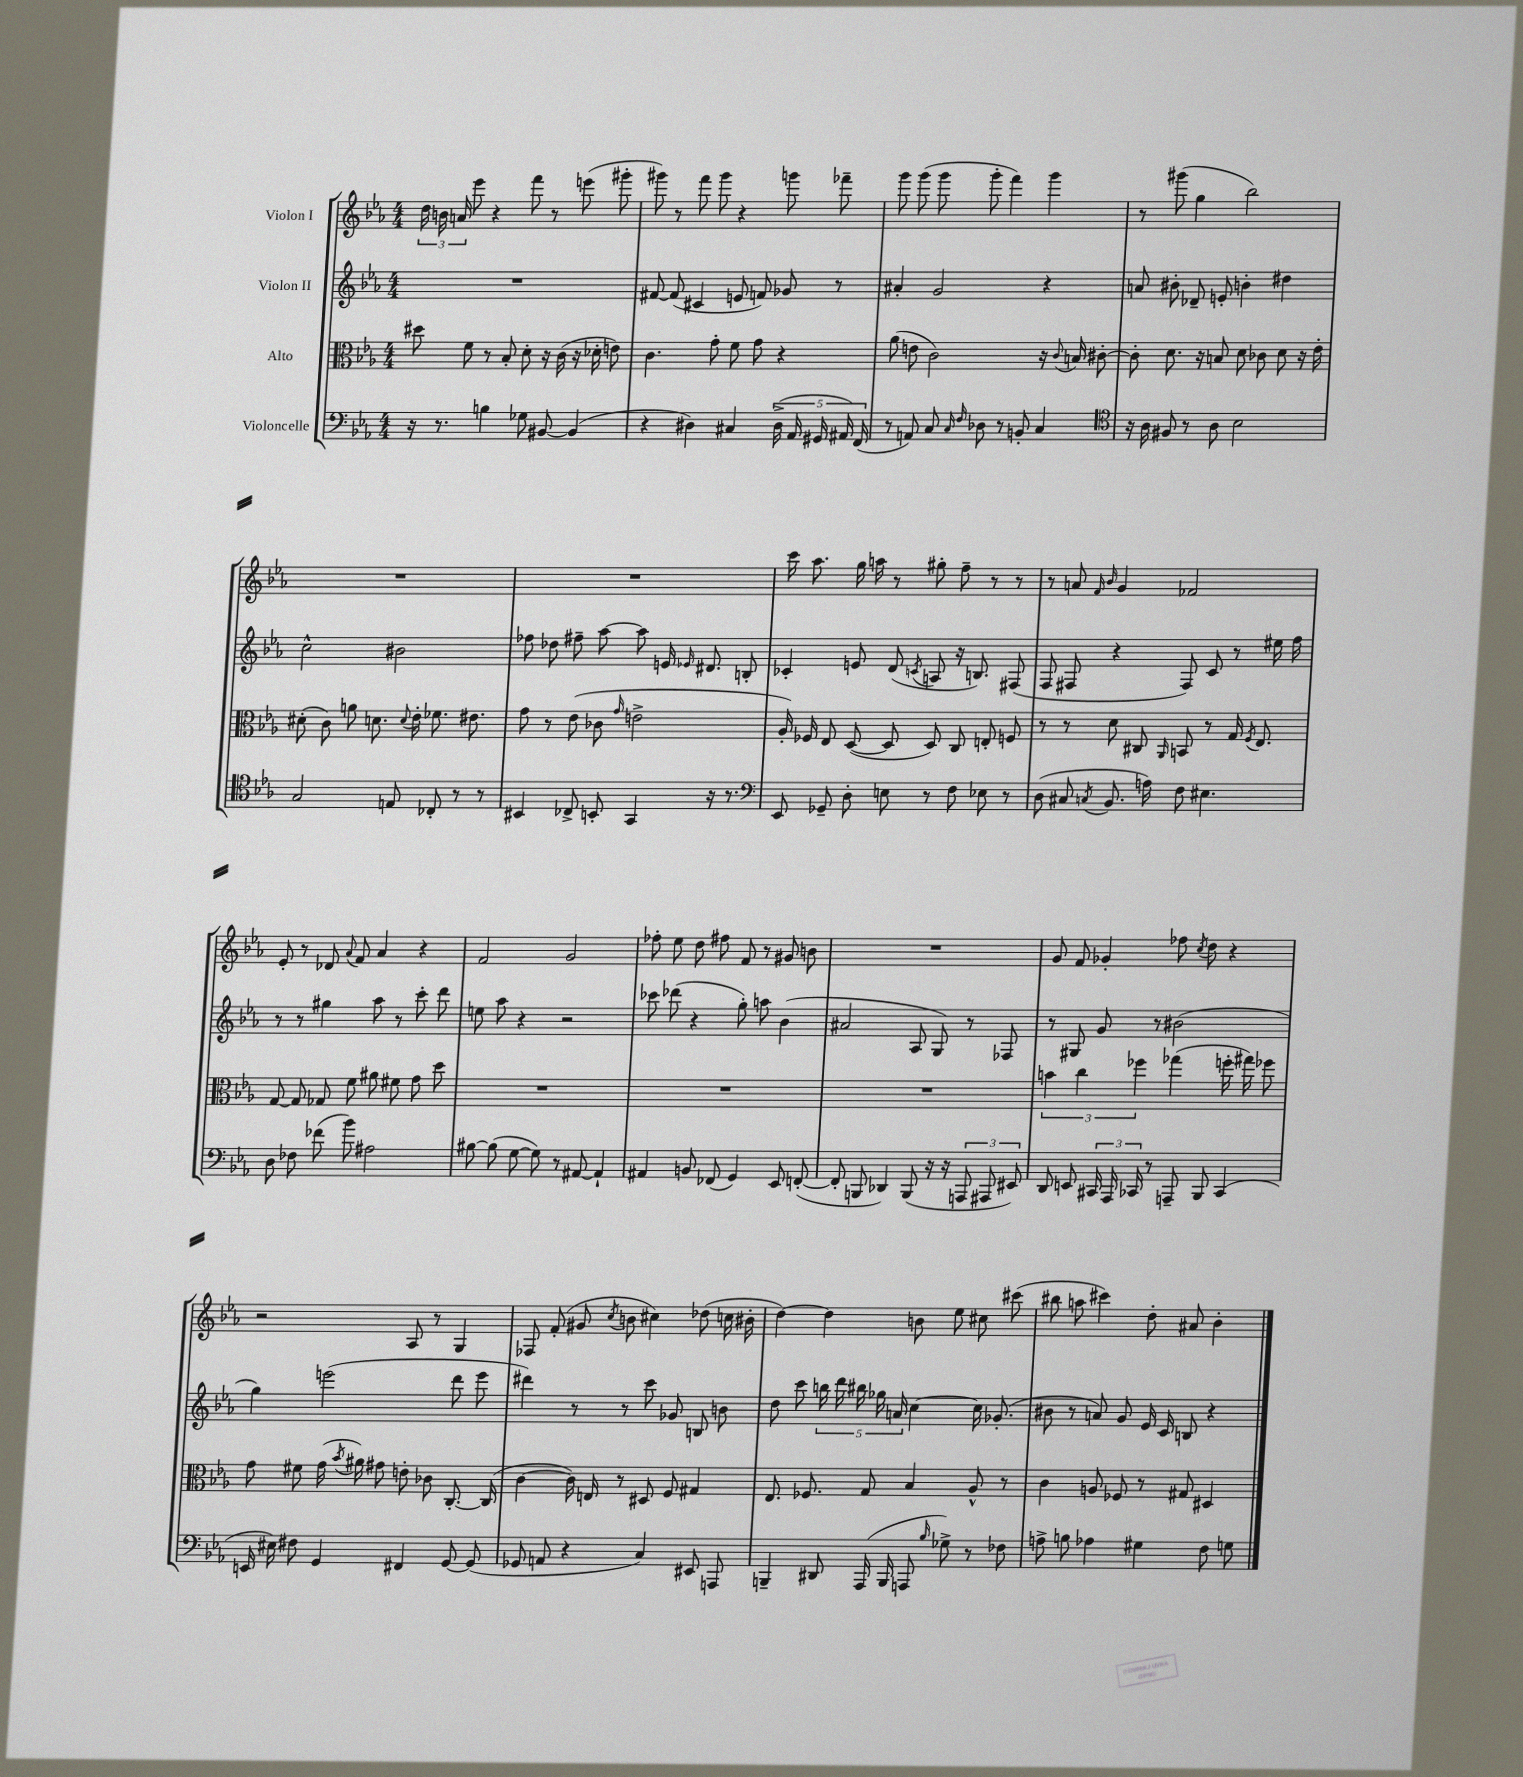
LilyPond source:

<<
\new StaffGroup <<
\new Staff = "s0" \with { instrumentName = "Violon I" } {
    \clef treble \key ees \major \numericTimeSignature \time 4/4
    \autoBeamOff \tuplet 3/2 { d''16 b'16 a'16 } ees'''8 r4 f'''8 r8 e'''8( gis'''8-. |
    gis'''8) r8 f'''8 gis'''8 r4 g'''8 fes'''8-- |
    g'''8 g'''8( g'''8 g'''8-. f'''4) g'''4 |
    r8 gis'''8( g''4 bes''2) |
    R1 |
    R1 |
    c'''16 aes''8. g''16 a''16 r8 gis''8-. f''8-- r8 r8 |
    r8 a'8 \grace { f'16 bes'16 } g'4 fes'2 |
    ees'8-. r8 des'8 \appoggiatura { aes'8 } f'8 aes'4 r4 |
    f'2 g'2 |
    fes''8-. ees''8 d''8 fis''8 f'8 r8 gis'8 b'8 |
    R1 |
    g'8 f'8 ges'4-. fes''8 \acciaccatura { c''8 } d''8 r4 |
    r2 aes8 r8 g4 |
    fes8 f'8-.( gis'8 \acciaccatura { c''8 } b'8 cis''4) des''8( c''16 bis'16-. |
    d''4~) d''4 b'8 ees''8 cis''8 cis'''8( |
    bis''8 a''8 cis'''4) d''8-. ais'8 bes'4-. \bar "|." |
}
\new Staff = "s1" \with { instrumentName = "Violon II" } {
    \clef treble \key ees \major \numericTimeSignature \time 4/4
    \autoBeamOff R1 |
    fis'8~ fis'8( cis'4 e'8 f'8) ges'8 r8 |
    ais'4-. g'2 r4 |
    a'8 bis'8-. des'8-- e'8-. b'4-. dis''4 |
    c''2-^ bis'2 |
    fes''8 des''8 fis''8-- aes''8~ aes''8 e'16 \grace { ees'16 } dis'8. b8-. |
    ces'4-. e'8 d'8( \acciaccatura { c'8 } a8 r16 b8.) fis8( |
    f8 fis8 r4 fis8) c'8 r8 eis''16 f''16 |
    r8 r8 gis''4 aes''8 r8 c'''8-. d'''8 |
    e''8 aes''8 r4 r2 |
    ces'''8 des'''8( r4 g''8-.) a''8 bes'4( |
    ais'2 aes8 g8) r8 fes8 |
    r8 gis8 g'8 r8 bis'2( |
    g''4) e'''2( d'''8 e'''8 |
    dis'''4) r8 r8 c'''8 ges'8 b8 b'8 |
    d''8 c'''8 \tuplet 5/4 { b''16 d'''16 bis''16 ges''16 a'16 } c''4~ c''16 ges'8.-.( |
    bis'8 r8 a'8) g'8 ees'16 c'16 b8 r4 \bar "|." |
}
\new Staff = "s2" \with { instrumentName = "Alto" } {
    \clef alto \key ees \major \numericTimeSignature \time 4/4
    \autoBeamOff dis''8 f'8 r8 bes8-. d'8-. r16 c'16( r16 des'16-. e'8) |
    c'4. g'8-. f'8 g'8 r4 |
    aes'8( e'8 c'2) r16 \appoggiatura { c'8 } b16 cis'8~-. |
    cis'8-. d'8. r16 b8 d'8 ces'8 d'8 r16 ees'16-. |
    dis'8-.( c'8) a'8 d'8. \appoggiatura { d'8 } ees'16-. fes'8. eis'8. |
    g'8 r8 ees'8( ces'8 \grace { g'16 } e'2-> |
    aes16-.) fes16 ees8 d8~( d8 d8) c8 e8-. f8 |
    r8 r8 d'8 cis8 \grace { aes,16 } b,8 r8 g16 \acciaccatura { f8 } ees8. |
    g8~ g8 ges8 f'8 ais'8 fis'8 g'8 d''8 |
    R1 |
    R1 |
    R1 |
    \tuplet 3/2 { b'4 c''4 fes''4 } ges''4( f''16-. gis''16) fes''8 |
    g'8 fis'8 g'16( \acciaccatura { bes'8 } ais'16) gis'8 e'8-. ces'8 c8.~-. c16( |
    c'4~ c'16) e16 r8 dis8 f8 gis4 |
    ees8. fes8. g8 bes4 aes8-^ r8 |
    c'4 a8 fes8 r8 gis8 dis4 \bar "|." |
}
\new Staff = "s3" \with { instrumentName = "Violoncelle" } {
    \clef bass \key ees \major \numericTimeSignature \time 4/4
    \autoBeamOff r16 r8. b4 ges8 bis,8~ bis,4( |
    r4 dis4) cis4 \tuplet 5/4 { dis16->( aes,16 gis,16 ais,16) f,16( } |
    r8 a,8) c8 \grace { c16 f16 } des8 r8 b,8-. c4 |
    \clef tenor r16 aes16 fis8 r8 aes8 bes2 |
    g2 e8 ces8-. r8 r8 |
    bis,4 ces8-> b,8-. g,4 r16 r8. |
    \clef bass ees,8 ges,8-- d8-. e8 r8 f8 ees8 r8 |
    d8( cis8 \acciaccatura { c8 } bes,8. a16) f8 eis4. |
    d8 fes8 fes'8( bes'8) ais2 |
    bis8~ bis8( g8~ g8) r8 ais,8~ ais,4-! |
    ais,4 b,8 fes,8( g,4) ees,8 f,8~-.( |
    f,8-. b,,8 des,4) b,,8( r16 r16 \tuplet 3/2 { a,,8 ais,,8 eis,8) } |
    d,8 e,8 \tuplet 3/2 { cis,16 aes,,16 ces,16 } r8 a,,8-- bes,,8 ces,4( |
    e,16 eis16) fis8 g,4 fis,4 g,8~ g,8( |
    ges,8 a,8 r4 c4) eis,8 a,,8 |
    b,,4-- dis,8 aes,,16( b,,16 a,,8 \grace { bes16 } ges8->) r8 fes8 |
    a8-> b8 aes4 gis4 f8 g8 \bar "|." |
}
>>
>>
\layout { \context { \Score \remove "Bar_number_engraver" } }
